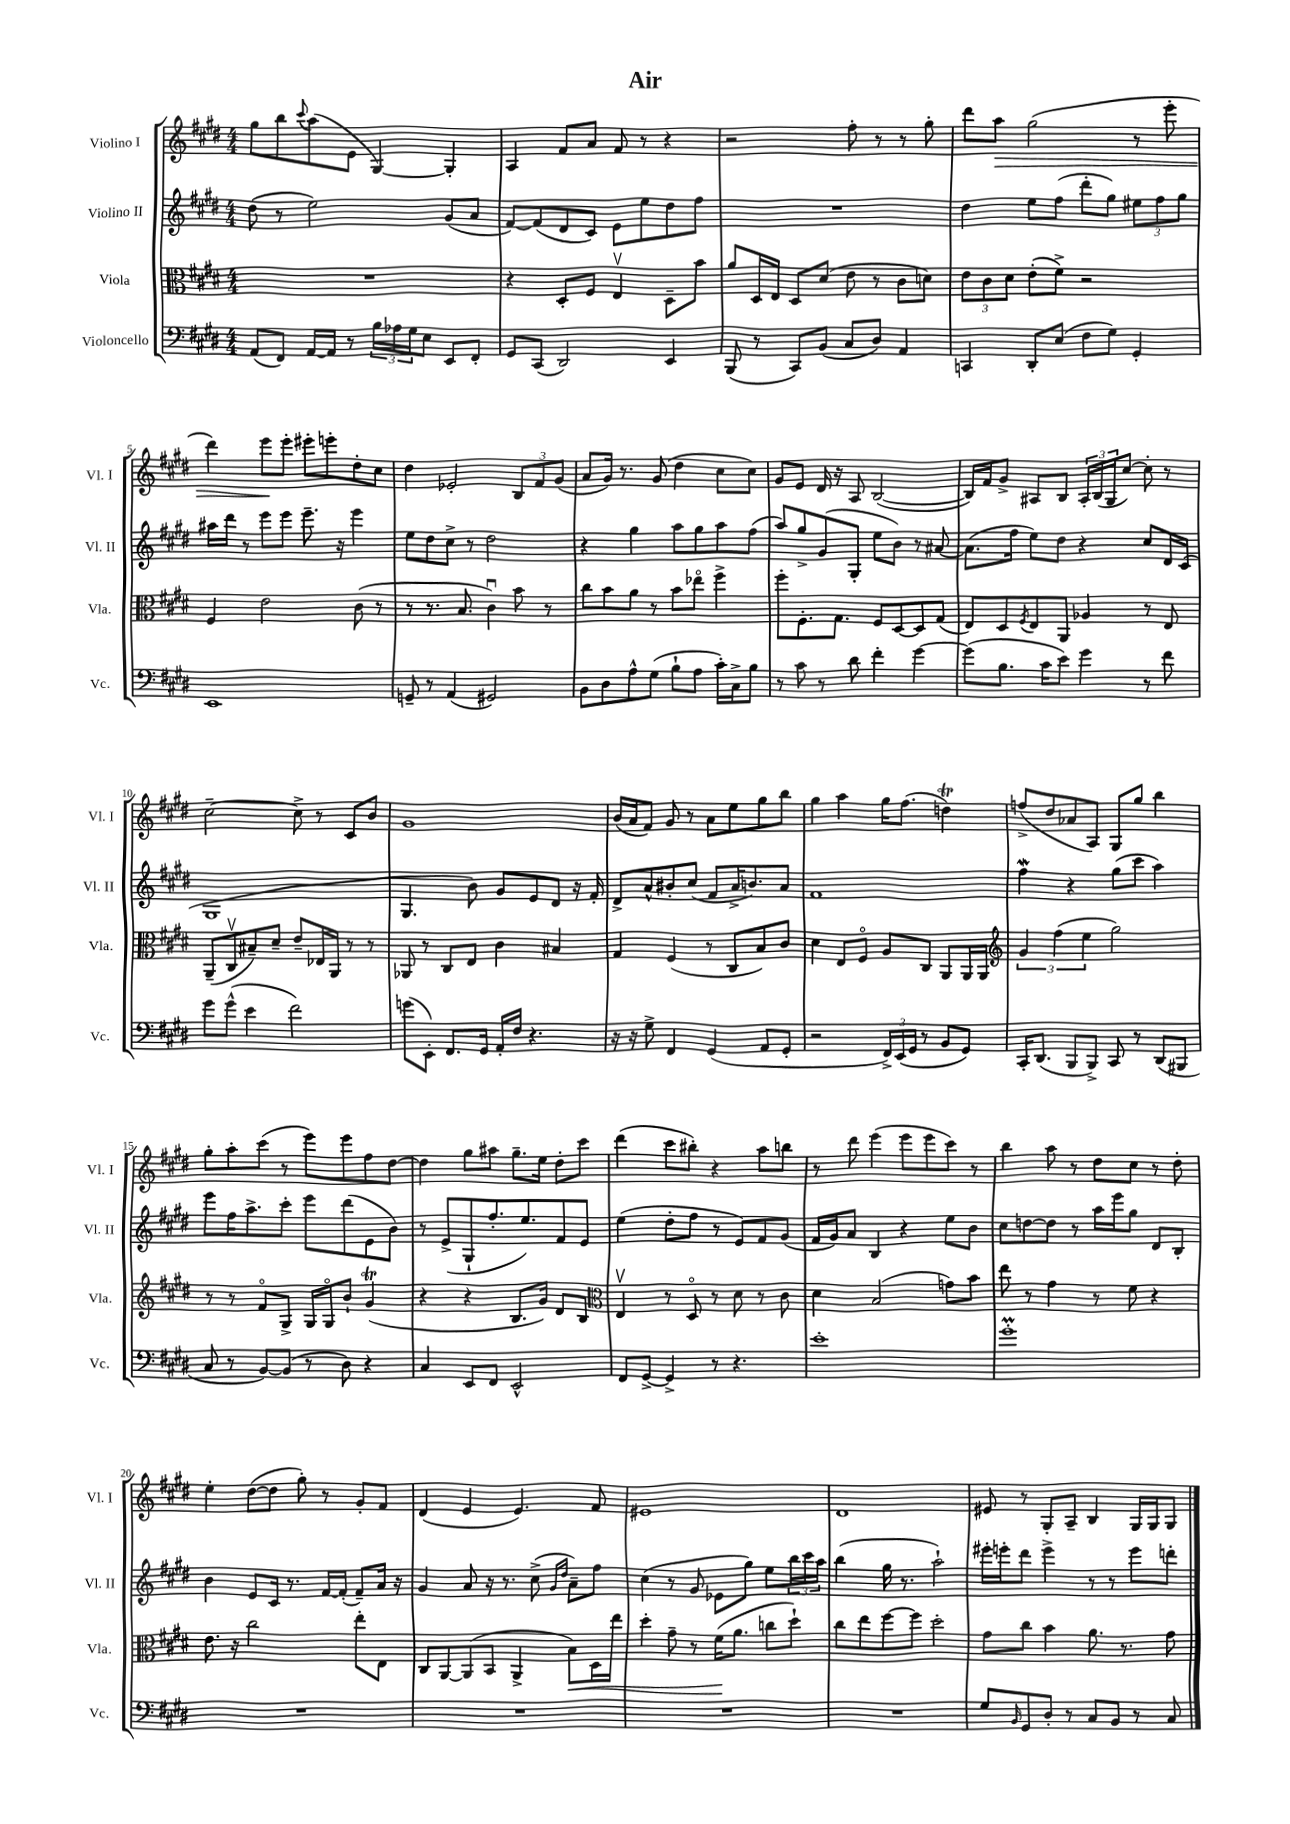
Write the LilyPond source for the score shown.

\header { title = "Air" }
<<
\new StaffGroup <<
\new Staff = "s0" \with { instrumentName = "Violino I" shortInstrumentName = "Vl. I" } {
    \clef treble \key e \major \numericTimeSignature \time 4/4
    gis''8 b''8 \appoggiatura { cis'''8 } a''8( e'8 gis4~) gis4-. |
    a4 fis'8 a'8 fis'8 r8 r4 |
    r2 fis''8-. r8 r8 gis''8-. |
    dis'''8 a''8\> gis''2( r8 e'''8-. |
    dis'''4) e'''8\! e'''8-. eis'''8-. e'''8-. dis''8-. cis''8 |
    dis''4 ees'2-. \tuplet 3/2 { b8 fis'8 gis'8( } |
    a'8 gis'16) r8. gis'8( dis''4 cis''8 cis''8) |
    gis'8 e'8 dis'16 r16 a8 b2~( |
    b16) fis'16 gis'8-> ais8 b8 \tuplet 3/2 { ais16-. b16( gis16 } cis''8~) cis''8-. r8 |
    cis''2~-- cis''8-> r8 cis'8 b'8 |
    gis'1 |
    b'16( a'16 fis'8) gis'8 r8 a'8 e''8 gis''8 b''8 |
    gis''4 a''4 gis''16 fis''8.( d''4\trill) |
    f''8->( dis''8 aes'8 a8) gis8 gis''8 b''4 |
    gis''8-. a''8-. cis'''8( r8 e'''8) e'''8 fis''8 dis''8~ |
    dis''4 gis''8 ais''8 gis''8.-- e''16 dis''8-. cis'''8 |
    dis'''4( cis'''8 bis''8-.) r4 a''8 b''8 |
    r8 dis'''8 e'''4( e'''8 e'''8 cis'''8) r8 |
    b''4 a''8 r8 dis''8 cis''8 r8 dis''8-. |
    e''4-. dis''8~( dis''8 gis''8-.) r8 gis'8-. fis'8 |
    dis'4( e'4 e'4.) fis'8 |
    eis'1 |
    dis'1 |
    eis'8 r8 gis8-. a8-- b4 gis16 gis16 gis8 \bar "|." |
}
\new Staff = "s1" \with { instrumentName = "Violino II" shortInstrumentName = "Vl. II" } {
    \clef treble \key e \major \numericTimeSignature \time 4/4
    dis''8( r8 e''2) gis'8( a'8 |
    fis'8~) fis'8( dis'8 cis'8) e'8 e''8 dis''8 fis''8 |
    R1 |
    dis''4 e''8 fis''8( dis'''8-. gis''8) \tuplet 3/2 { eis''8 fis''8 gis''8 } |
    ais''16 dis'''16 r8 e'''8 e'''8 e'''8.-- r16 e'''4 |
    e''8 dis''8 cis''8-> r8 dis''2 |
    r4 gis''4 a''8 gis''8 a''8 fis''8( |
    a''8) gis''8-> gis'8( gis8-. e''8 b'8) r8 ais'8~ |
    ais'8.( fis''16 e''8) dis''8 r4 cis''8 dis'16 cis'16( |
    gis1 |
    gis4. b'8) gis'8 e'8 dis'8 r16 fis'16-. |
    dis'8-> a'8-^ bis'8-. cis''8( fis'8 a'16-> b'8.) a'8 |
    fis'1 |
    fis''4\mordent r4 gis''8( cis'''8 a''4) |
    e'''8 fis''16 a''8.-> cis'''8-. e'''8 dis'''8( e'8 b'8) |
    r8 e'8->( gis8-! fis''8.-. e''8.) fis'8 e'8 |
    e''4( dis''8-. fis''8 r8 e'8) fis'8 gis'8( |
    fis'16 gis'16) a'8 b4 r4 e''8 b'8 |
    cis''8 d''8~ d''8 r8 a''16 e'''16 gis''8 dis'8 b8-. |
    b'4 e'8 cis'16 r8. fis'16~ fis'16-.( fis'8--) a'16 r16 |
    gis'4 a'8 r16 r8. cis''8->( \grace { gis'16 dis''16 } a'8--) fis''8 |
    cis''4( r8 gis'8 ees'8 gis''8) e''8 \tuplet 3/2 { b''16 cis'''16 a''16 } |
    b''4( gis''16 r8. a''2-!) |
    eis'''16-. e'''16-. dis'''8 e'''4-> r8 r8 e'''8 d'''8-. \bar "|." |
}
\new Staff = "s2" \with { instrumentName = "Viola" shortInstrumentName = "Vla." } {
    \clef alto \key e \major \numericTimeSignature \time 4/4
    R1 |
    r4 dis8-. fis8 e4\upbow dis8-- b'8 |
    a'8 dis16 e16 dis8 dis'8( e'8 r8 cis'8 d'8) |
    \tuplet 3/2 { e'8 cis'8 dis'8 } e'8-.( fis'8->) r2 |
    fis4 e'2 cis'8( r8 |
    r8 r8. b8. cis'4\downbow) b'8 r8 |
    cis''8 b'8 a'8 r8 b'8 ees''8\flageolet fis''4-> |
    fis''8-. fis8.-. gis8. fis8 dis8~ dis8 gis8( |
    e8) dis8 \acciaccatura { fis8 } e8 a,8 aes4 r8 e8 |
    a,8--( cis8\upbow bis8--) dis'8-- e'8-- ees16 a,16 r8 r8 |
    aes,8 r8 cis8 e8 cis'4 bis4 |
    gis4 fis4( r8 cis8 b8) cis'8 |
    dis'4 e8 fis8\flageolet a8 cis8 a,8 a,16 a,16 |
    \clef treble \tuplet 3/2 { gis'4 fis''4( e''4 } gis''2) |
    r8 r8 fis'8\flageolet gis8-> gis16 gis16\flageolet b'8-! gis'4\trill( |
    r4 r4 b8. gis'16) dis'8 b8 |
    \clef alto e4\upbow r8 dis8\flageolet r8 dis'8 r8 cis'8 |
    dis'4 b2( g'8) b'8 |
    e''8 r8 gis'4 r8 fis'8 r4 |
    e'8. r16 cis''2 e''8-. e8 |
    cis8 a,8~ a,8( b,8 a,4-> b8\<) dis16 e''16 |
    dis''4-. gis'8-- r8 fis'16\!( a'8. c''8 dis''8-!) |
    cis''8 e''8 fis''8~ fis''8 dis''2-. |
    gis'8 cis''8 b'4 a'8. r8. gis'8 \bar "|." |
}
\new Staff = "s3" \with { instrumentName = "Violoncello" shortInstrumentName = "Vc." } {
    \clef bass \key e \major \numericTimeSignature \time 4/4
    a,8( fis,8) a,16~ a,16 r8 \tuplet 3/2 { b16 aes16 gis16 } e8 e,8 fis,8-. |
    gis,8 cis,8( dis,2) e,4 |
    b,,8( r8 cis,8) b,8( cis8 dis8) a,4 |
    c,4 dis,8-. e8( fis8 gis8) gis,4-. |
    e,1 |
    g,8-- r8 a,4( gis,2) |
    b,8 dis8 a8-^ gis8( b8-! a8 cis'16-.) cis16-> b8 |
    r8 cis'8 r8 dis'8 fis'4-. gis'4~ |
    gis'8( b8. cis'16 e'8) gis'4 r8 fis'8 |
    gis'8 gis'8-^( e'4 fis'2) |
    g'8( e,8-.) fis,8. gis,16 a,16-. fis16 r4. |
    r16 r16 gis8-> fis,4 gis,4( a,8 gis,8-. |
    r2 \tuplet 3/2 { fis,16->) e,16( gis,16 } r8 b,8 gis,8) |
    cis,16-. dis,8.( b,,8 b,,8->) cis,8 r8 dis,8( bis,,8 |
    cis8 r8 b,8~) b,8( r8 dis8) r4 |
    cis4 e,8 fis,8 e,2-^ |
    fis,8 gis,8~-> gis,4-> r8 r4. |
    e'1-. |
    gis'1-.\prall |
    R1 |
    R1 |
    R1 |
    R1 |
    gis8 \grace { b,16 } gis,8 dis8-. r8 cis8 b,8 r8 cis8 \bar "|." |
}
>>
>>
